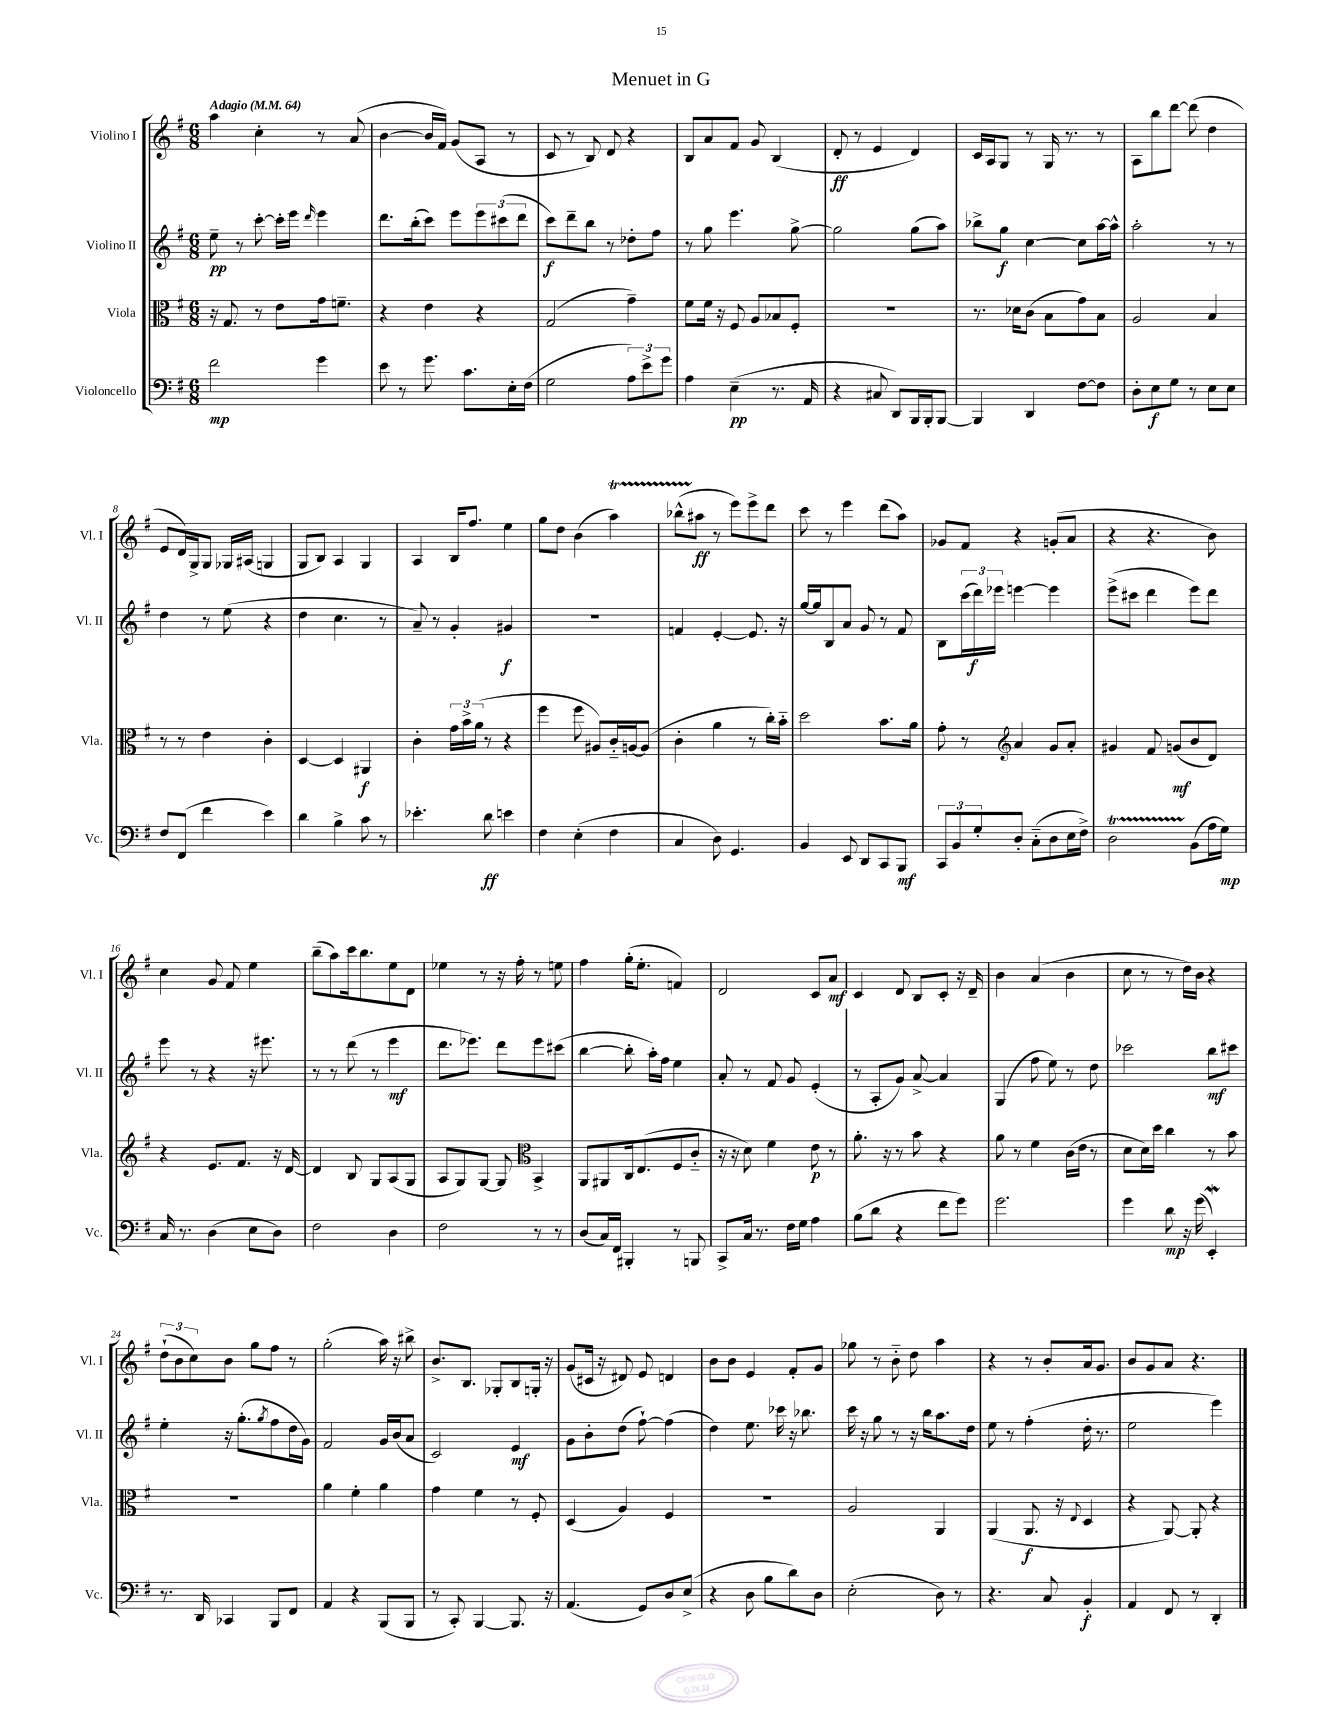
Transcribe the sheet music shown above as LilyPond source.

\header { title = "Menuet in G" }
<<
\new StaffGroup <<
\new Staff = "s0" \with { instrumentName = "Violino I" shortInstrumentName = "Vl. I" } {
    \clef treble \key g \major \numericTimeSignature \time 6/8 \tempo "Adagio" 4 = 64
    a''4 c''4-. r8 a'8( |
    b'4~ b'16 fis'16) g'8( a8 r8 |
    c'8 r8 b8) d'8 r4 |
    b8 a'8 fis'8 g'8 b4( |
    d'8-.\ff r8 e'4 d'4) |
    c'16 a16 g8 r8 g16 r8. r8 |
    a8 b''8 d'''8~ d'''8( d''4 |
    e'8 d'16) g16-> g8 ges16 ais16( g4 |
    g8 b8) a4 g4 |
    a4 b16 fis''8. e''4 |
    g''8 d''8 b'4( a''4\startTrillSpan) |
    bes''8-^( ais''8\stopTrillSpan\ff r8 e'''8) e'''8-> d'''8 |
    c'''8 r8 e'''4 d'''8( a''8) |
    ges'8 fis'8 r4 g'8-.( a'8 |
    r4 r4. b'8) |
    c''4 g'8 fis'8 e''4 |
    b''8--( a''8) c'''16 b''8. e''8 d'8 |
    ees''4 r8 r16 fis''16-. r8 e''8 |
    fis''4 g''16-.( e''8.-. f'4) |
    d'2 c'8 a'8\mf |
    c'4 d'8 b8 c'8-. r16 d'16-- |
    b'4 a'4( b'4 |
    c''8 r8 r8 d''16) b'16 r4 |
    \tuplet 3/2 { d''8-!( b'8 c''8) } b'8 g''8 fis''8 r8 |
    g''2-.( a''16) r16 bis''8-> |
    b'8.-> b8. ges8-. b8 g16-. r16 |
    g'8( cis'16 r16 dis'8) e'8 d'4 |
    b'8 b'8 e'4 fis'8-. g'8 |
    ges''8 r8 b'8-_ d''8 a''4 |
    r4 r8 b'8-. a'16 g'8. |
    b'8 g'8 a'8 r4. \bar "|." |
}
\new Staff = "s1" \with { instrumentName = "Violino II" shortInstrumentName = "Vl. II" } {
    \clef treble \key g \major \numericTimeSignature \time 6/8
    e''8--\pp r8 c'''8~-. c'''16-. e'''16 \grace { d'''16 } e'''4 |
    d'''8. b''16-.( c'''8) e'''8 \tuplet 3/2 { e'''8 cis'''8( d'''8 } |
    c'''8\f) d'''8-- b''8 r8 des''8-. fis''8 |
    r8 g''8 e'''4. g''8~-> |
    g''2 g''8( a''8) |
    bes''8-> g''8\f c''4~ c''8 a''16~ a''16-^ |
    a''2-. r8 r8 |
    d''4 r8 e''8( r4 |
    d''4 c''4. r8 |
    a'8--) r8 g'4-. gis'4\f |
    R2. |
    f'4 e'4~-. e'8. r16 |
    g''16~ g''16 b8 a'8 g'8 r8 fis'8 |
    b8 \tuplet 3/2 { c'''16( d'''16\f) ees'''16 } e'''4~ e'''4 |
    e'''8->( cis'''8 d'''4 e'''8) d'''8 |
    e'''8 r8 r4 r16 eis'''8. |
    r8 r8 d'''8( r8 e'''4\mf |
    d'''8. ees'''8.) d'''8 ees'''8 cis'''8( |
    b''4~ b''8-. a''16-.) fis''16 e''4 |
    a'8-. r8 fis'8 g'8 e'4-.( |
    r8 a8-. g'8) a'8~-> a'4 |
    g4( fis''8 e''8) r8 d''8 |
    ces'''2 b''8\mf cis'''8 |
    e''4-. r16 g''8.-.( \acciaccatura { g''8 } fis''8 d''16 g'16) |
    fis'2 g'16 b'16( a'8 |
    c'2) e'4\mf |
    g'8 b'8-. d''8( fis''8~-!) fis''4( |
    d''4) e''8. ces'''16 r16 bes''8. |
    c'''16 r16 g''8 r8 r16 b''16 a''8. d''16 |
    e''8 r8 fis''4-.( d''16-. r8. |
    e''2 e'''4) \bar "|." |
}
\new Staff = "s2" \with { instrumentName = "Viola" shortInstrumentName = "Vla." } {
    \clef alto \key g \major \numericTimeSignature \time 6/8
    r16 g8. r8 e'8 g'16 f'8.-- |
    r4 e'4 r4 |
    g2( g'4--) |
    fis'8 fis'16 r16 fis8 a8 bes8 fis8-. |
    R2. |
    r8. des'16 c'8( b8 g'8) b8 |
    a2 b4 |
    r8 r8 e'4 c'4-. |
    d4~ d4 ais,4\f |
    c'4-. \tuplet 3/2 { g'16 b'16-> a'16( } r8 r4 |
    fis''4 fis''8 ais8) c'16-_ a16~ a8( |
    c'4-. a'4 r8 c''16-.) b'16-_ |
    d''2 b'8. a'16 |
    g'8-. r8 \clef treble a'4 g'8 a'8-. |
    gis'4 fis'8 g'8\mf( b'8 d'8) |
    r4 e'8. fis'8. r16 d'16~ |
    d'4 b8 g8 a8( g8 |
    a8 g8) g8~ g8 \clef alto b,4-> |
    a,8 ais,8 c16 e8.( fis8 c'8-_ |
    r16 r16 d'8) fis'4 e'8\p r8 |
    a'8.-. r16 r8 b'8 r4 |
    a'8 r8 fis'4 c'16( e'16 r8 |
    d'8 d'16) d''16 c''4 r8 b'8 |
    R2. |
    a'4 fis'4-. a'4 |
    g'4 fis'4 r8 fis8-. |
    d4( a4) fis4 |
    R2. |
    a2 a,4 |
    a,4( a,8.\f r16 \appoggiatura { e8 } d4 |
    r4 a,8~) a,8-. r4 \bar "|." |
}
\new Staff = "s3" \with { instrumentName = "Violoncello" shortInstrumentName = "Vc." } {
    \clef bass \key g \major \numericTimeSignature \time 6/8
    fis'2\mp g'4 |
    e'8 r8 g'8. c'8. e16-. fis16( |
    g2 \tuplet 3/2 { a8) e'8-> g'8 } |
    a4 e4--\pp( r8. a,16 |
    r4 cis8 d,8) b,,16 b,,16-. b,,8~ |
    b,,4 d,4 fis8~ fis8 |
    d8-. e8\f g8 r8 e8 e8 |
    fis8 fis,8( fis'4 e'4) |
    d'4 b4-> c'8 r8 |
    ees'4.-. d'8\ff e'4 |
    fis4 e4-.( fis4 |
    c4 d8) g,4. |
    b,4 e,8 d,8 c,8 b,,8\mf |
    \tuplet 3/2 { c,8 b,8 g8-. } d8-. c8-_( d8 e16 fis16->) |
    d2\startTrillSpan b,8\stopTrillSpan( a16 g16\mp) |
    c16 r8. d4( e8 d8) |
    fis2 d4 |
    fis2 r8 r8 |
    d8( c16) fis,16 bis,,4-. r8 b,,8 |
    c,8-> c16 r8. fis16 g16 a4 |
    b8( d'8 r4 fis'8 g'8) |
    g'2. |
    g'4 d'8\mp r16 g'16( e,4-.\mordent) |
    r8. d,16 ces,4 b,,8 fis,8 |
    a,4 r4 b,,8( b,,8 |
    r8 c,8-.) b,,4~ b,,8. r16 |
    a,4.( g,8) d8 e8->( |
    r4 d8 b8 d'8) d8 |
    e2-.( d8) r8 |
    r4. c8 b,4-.\f |
    a,4 fis,8 r8 d,4-. \bar "|." |
}
>>
>>
